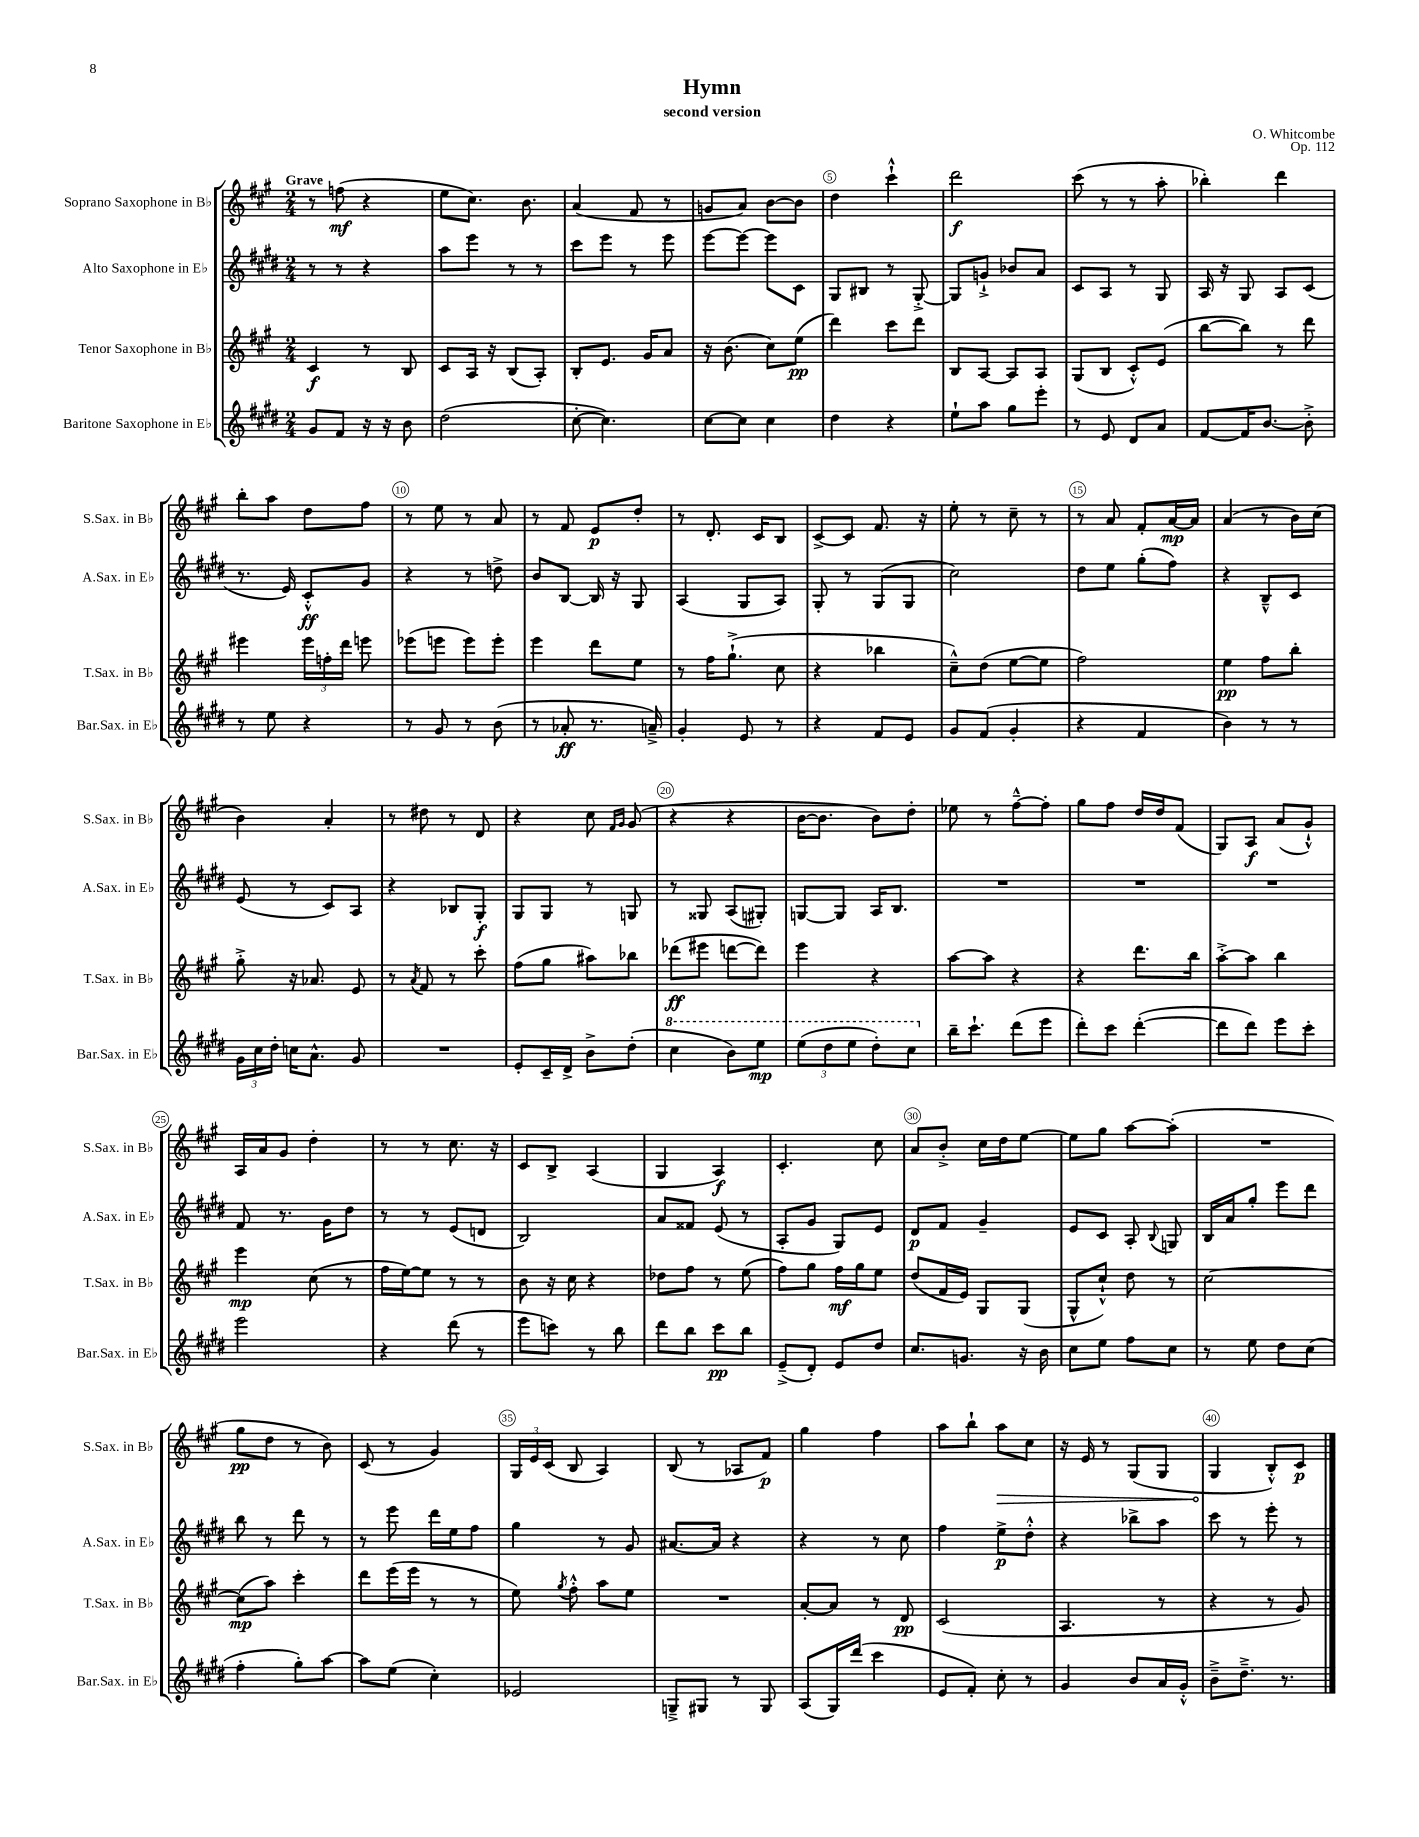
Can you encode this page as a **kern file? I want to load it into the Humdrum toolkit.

**kern	**kern	**kern	**kern
*staff4	*staff3	*staff2	*staff1
*clefG2	*clefG2	*clefG2	*clefG2
*k[f#c#g#d#]	*k[f#c#g#]	*k[f#c#g#d#]	*k[f#c#g#]
*M2/4	*M2/4	*M2/4	*M2/4
8g#	4c#	8r	8r
8f#	.	8r	(8ff
16r	8r	4r	4r
16r	.	.	.
8b	8B	.	.
=	=	=	=
(2dd#	8c#	8aa	8ee
.	16A	8eee	8.cc#)
.	16r	.	.
.	(8B	8r	.
.	.	.	8.b
.	8A')	8r	.
=	=	=	=
[8cc#'	8B'	8ccc#	(4a
4.cc#])	8.e	8eee	.
.	.	8r	8f#
.	16g#	.	.
.	8a	8eee	8r
=	=	=	=
[8cc#	16r	[8eee	8g
.	(8.b	.	.
8cc#]	.	8eee_	8a)
4cc#	8cc#)	8eee]	[8b
.	(8ee	8c#	8b]
=	=	=	=
4dd#	4ddd)	8G#	4dd
.	.	8B#	.
4r	8ccc#	8r	4ccc#`^^
.	8ddd	[8G#'^	.
=	=	=	=
8ee`	8B	8G#]	2ddd
8aa	[8A	8g`^	.
8gg#	8A]	8b-	.
8eee'	8A	8a	.
=	=	=	=
8r	(8G#	8c#	(8ccc#
8e	8B	8A	8r
8d#	8c#'^^)	8r	8r
8a	(8e	8G#	8aa'
=	=	=	=
[8f#	[8bb	16A	4bb-')
.	.	16r	.
16f#]	8bb])	8G#	.
[8.b	.	.	.
.	8r	8A	4ddd
8b'^]	8ddd	(8c#	.
=	=	=	=
8r	4eee#	8.r	8bb'
8ee	.	.	8aa
.	.	16e)	.
4r	24eee#	8c#'^^	8dd
.	24ff'	.	.
.	24ddd	.	.
.	8eee	8g#	8ff#
=	=	=	=
8r	(8eee-	4r	8r
8g#	8eee	.	8ee
8r	8eee)	8r	8r
(8b	8eee'	8dd^	8a
=	=	=	=
8r	4eee	8b	8r
8a-'	.	[8B	8f#
8.r	8ddd	16B]	8e
.	.	16r	.
.	8ee	8G#	8dd'
16a~^)	.	.	.
=	=	=	=
4g#'	8r	(4A	8r
.	16ff#	.	8.d'
.	(8.gg#`^	.	.
8e	.	8G#	.
.	.	.	16c#
8r	8cc#	8A)	8B
=	=	=	=
4r	4r	8G#'	[8c#^
.	.	8r	8c#]
8f#	4bb-	(8G#	8.f#
8e	.	8G#	.
.	.	.	16r
=	=	=	=
8g#	8cc#~^^)	2cc#)	8ee'
(8f#	(8dd	.	8r
4g#'	[8ee	.	8cc#~
.	8ee]	.	8r
=	=	=	=
4r	2ff#)	8dd#	8r
.	.	8ee	8a
4f#	.	(8gg#'	8f#'
.	.	8ff#)	[16a
.	.	.	16a]
=	=	=	=
4b)	4ee	4r	(4a
8r	8ff#	8B~^^	8r
8r	8bb'	8c#	16b)
.	.	.	(16cc#
=	=	=	=
24g#	8gg#'^	(8e	4b)
24cc#	.	.	.
24dd#'	.	.	.
16cc	16r	8r	.
8.a^^	8.a-	.	.
.	.	8c#)	4a'
8g#	8e	8A	.
=	=	=	=
2r	8r	4r	8r
.	8qa	.	.
.	8f#	.	8dd#
.	8r	8B-	8r
.	8ccc#'	8G#'	8d
=	=	=	=
8e'	(8ff#	8G#	4r
16c#~	8gg#	8G#	.
16d#^	.	.	.
8b^	8aa#)	8r	8cc#
.	.	.	16qqf#
.	.	.	16qqg#
(8dd#'	8bb-	8G	(8g#
=	=	=	=
4ccc#	(8ddd-	8r	4r
.	8eee#	8G##	.
8bb)	[8ddd	(8A	4r
8eee	8ddd])	8G#')	.
=	=	=	=
(12eee	4eee	[8G	[16b
.	.	.	8.b]
12ddd#	.	.	.
.	.	8G]	.
12eee	.	.	.
8ddd#')	4r	16A	8b)
.	.	8.B	.
8ccc#	.	.	8dd'
=	=	=	=
16bb~	[8aa	2r	8ee-
8.ccc#`	.	.	.
.	8aa]	.	8r
(8ddd#	4r	.	[8ff#~^^
8eee	.	.	8ff#']
=	=	=	=
8ddd#')	4r	2r	8gg#
8ccc#	.	.	8ff#
([4ddd#'	8.ddd	.	16dd
.	.	.	16dd
.	.	.	(8f#
.	16bb	.	.
=	=	=	=
8ddd#]	[8aa'^	2r	8G#)
8ddd#)	8aa]	.	8A
8eee	4bb	.	(8a
8ccc#'	.	.	8g#`^^)
=	=	=	=
2eee	4eee	8f#	16A
.	.	.	16a
.	.	8.r	8g#
.	(8cc#	.	4dd'
.	.	16g#	.
.	8r	8dd#	.
=	=	=	=
4r	16ff#	8r	8r
.	[16ee)	.	.
.	8ee]	8r	8r
(8ddd#	8r	(8e	8.cc#
8r	8r	8d	.
.	.	.	16r
=	=	=	=
8eee	8b	2B)	8c#
8ccc)	16r	.	8B^
.	16cc#	.	.
8r	4r	.	(4A
8bb	.	.	.
=	=	=	=
8ddd#	8dd-	8a	4G#
8bb	8ff#	8f##	.
8ccc#	8r	(8e	4A)
8bb	(8ee	8r	.
=	=	=	=
(8e~^	8ff#)	8A'	4.c#'
8d#')	8gg#	8g#	.
8e	16ff#	8G#)	.
.	16gg#	.	.
8dd#	8ee	8e	8cc#
=	=	=	=
8.cc#	(8dd	8d#	8a
.	16f#	8f#	8b'^
8.g	16e)	.	.
.	8G#	4g#~	16cc#
.	.	.	16dd
16r	(8G#	.	[8ee
16b	.	.	.
=	=	=	=
8cc#	8G#^^	8e	8ee]
8ee	8cc#`^^)	8c#	8gg#
8ff#	8dd	8A'	[8aa
.	.	8qqB	.
8cc#	8r	8G	(8aa']
=	=	=	=
8r	[2cc#	16B	2r
.	.	16a	.
8ee	.	8gg#'	.
8dd#	.	8eee	.
(8cc#	.	8ddd#	.
=	=	=	=
4ff#'	(8cc#]	8bb	8gg#
.	8aa)	8r	8dd
8gg#')	4ccc#'	8ddd#	8r
[8aa	.	8r	8b)
=	=	=	=
8aa]	8ddd	8r	(8c#
(8ee	(16eee	8eee	8r
.	16eee	.	.
4cc#')	8r	16ddd#	4g#)
.	.	16ee	.
.	8r	8ff#	.
=	=	=	=
2e-	8ee)	4gg#	24G#
.	.	.	24e
.	.	.	(24c#
.	8qgg#	.	.
.	8ff#'^^	.	8B
.	8aa	8r	4A)
.	8ee	8g#	.
=	=	=	=
8G~^	2r	[8.a#	(8B
8G#	.	.	8r
.	.	16a#]	.
8r	.	4r	8A-
8G#	.	.	8f#)
=	=	=	=
(8A	[8a'	4r	4gg#
16G#)	8a]	.	.
(16ddd#	.	.	.
4ccc#	8r	8r	4ff#
.	8d	8cc#	.
=	=	=	=
8e	(2c#	4ff#	8aa
8f#')	.	.	8bb`
8cc#'	.	8ee^	8aa
8r	.	8dd#'^^	8cc#
=	=	=	=
4g#	4.A	4r	16r
.	.	.	16e
.	.	.	8r
8b	.	8bb-^	(8G#
16a	8r	8aa	8G#
16g#'^^	.	.	.
=	=	=	=
8b~^	4r	8ccc#	4G#
8.dd#~^	.	8r	.
.	8r	8eee'	8B'^^)
8.r	.	.	.
.	8g#)	8r	8c#
==	==	==	==
*-	*-	*-	*-
